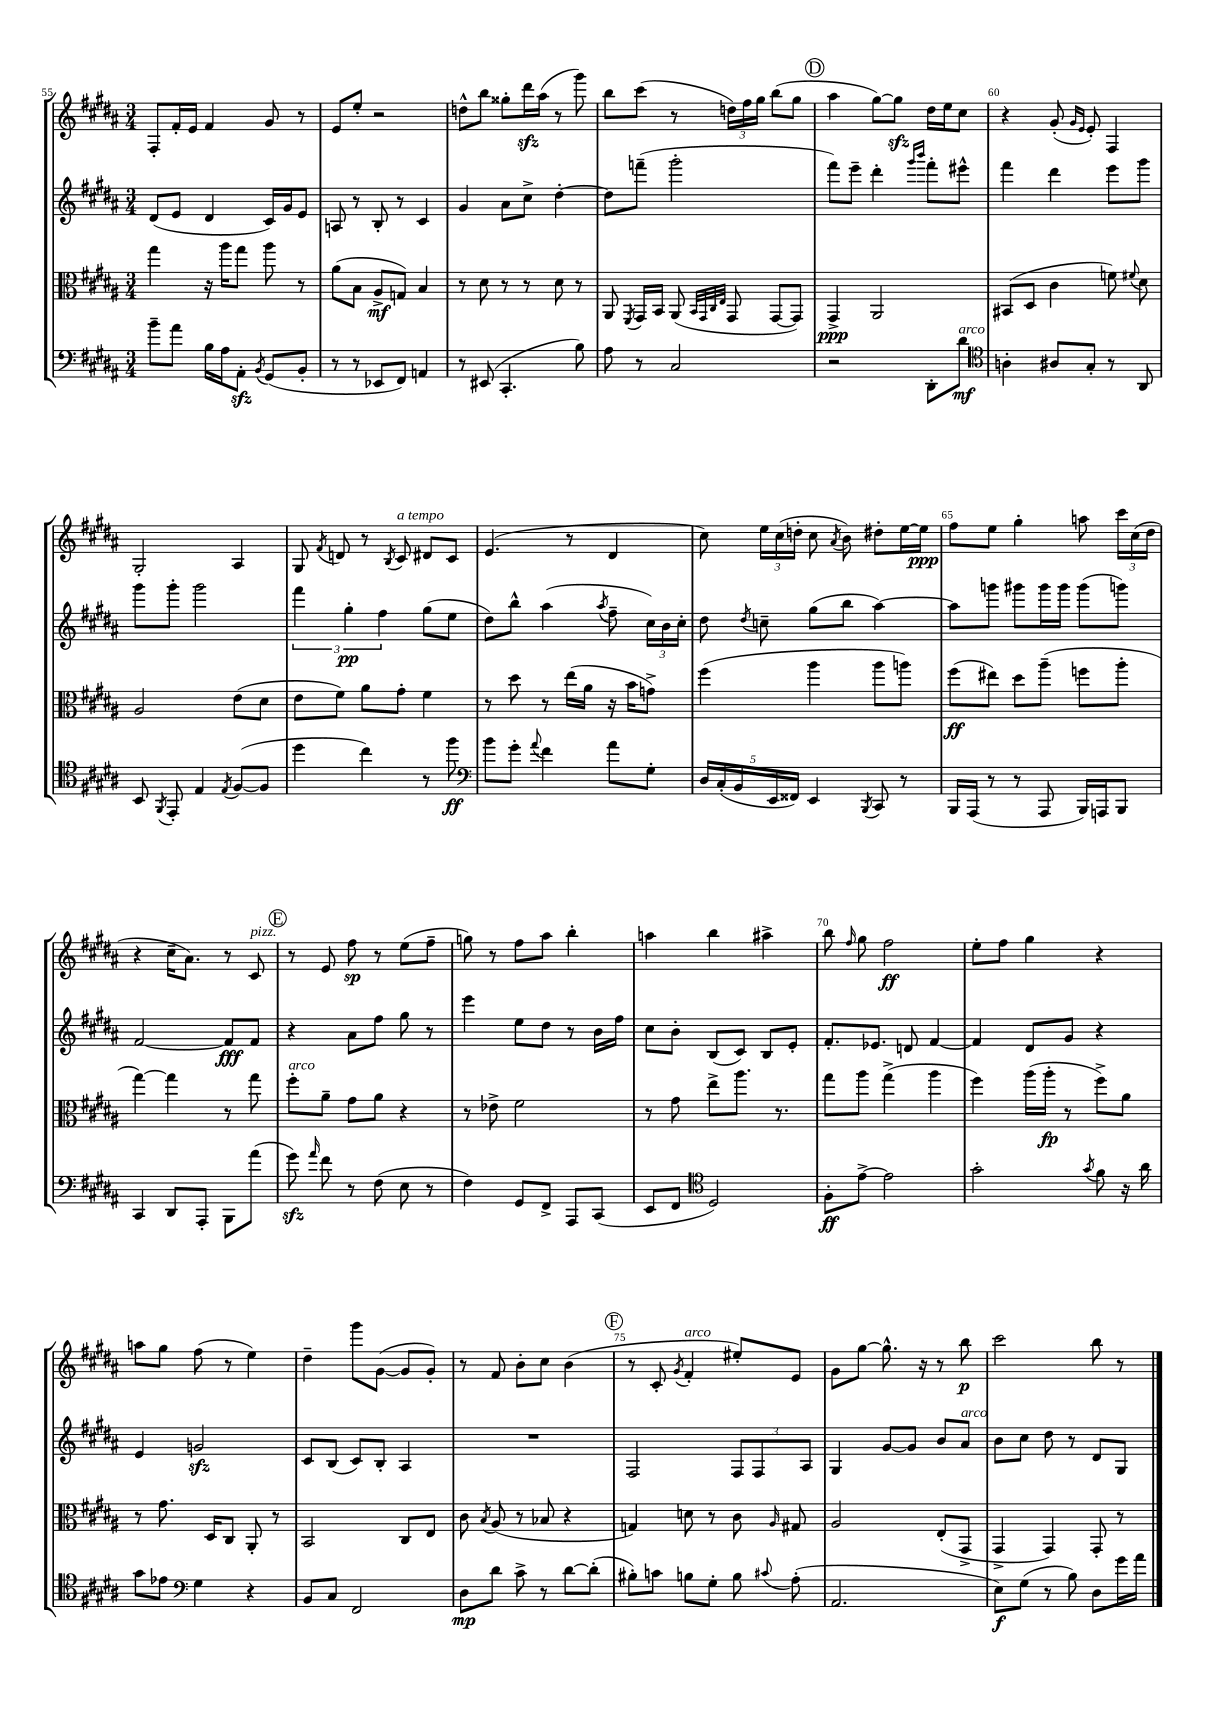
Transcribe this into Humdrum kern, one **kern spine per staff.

**kern	**dynam	**kern	**dynam	**kern	**dynam	**kern	**dynam
*part4	*part4	*part3	*part3	*part2	*part2	*part1	*part1
*staff4	*staff4	*staff3	*staff3	*staff2	*staff2	*staff1	*staff1
*clefF4	*	*clefC3	*	*clefG2	*	*clefG2	*
*k[f#c#g#d#a#]	*	*k[f#c#g#d#a#]	*	*k[f#c#g#d#a#]	*	*k[f#c#g#d#a#]	*
*M3/4	*	*M3/4	*	*M3/4	*	*M3/4	*
=55	=55	=55	=55	=55	=55	=55	=55
8b~\L	.	4gg#\	.	(8d#/L	.	8F#'/L	.
8a#\J	.	.	.	8e/J	.	16f#'/L	.
.	.	.	.	.	.	16e/JJ	.
16B\LL	.	16r	.	4d#/	.	4f#/	.
16A#\J	.	16aa#\KL	.	.	.	.	.
8AA#zz'\J	.	8gg#\J	.	.	.	.	.
8qBB/	.	.	.	.	.	.	.
(8GG#/L	.	8aa#\	.	16c#/LL)	.	8g#/	.
.	.	.	.	16g#/J	.	.	.
8BB'/J	.	8r	.	8e/J	.	8r	.
=56	=56	=56	=56	=56	=56	=56	=56
8r	.	(8a#\L	.	8An/	.	8e/L	.
8r	.	8B\J	.	8r	.	8ee'/J	.
8EE-X/L	.	8A#^/L	mf	8B'/	.	2r	.
8FF#/J)	.	8Gn/J)	.	8r	.	.	.
4AAn/	.	4B/	.	4c#/	.	.	.
=57	=57	=57	=57	=57	=57	=57	=57
8r	.	8r	.	4g#/	.	8ddn^^\L	.
(8EE#X/	.	8d#\	.	.	.	8bb\J	.
4.CC#'/	.	8r	.	8a#\L	.	8gg##X'\L	.
.	.	8r	.	8cc#^\J	.	16ddd#zz\L	.
.	.	.	.	.	.	(16aa#\JJ	.
.	.	8d#\	.	[4dd#'\	.	8r	.
8B\)	.	8r	.	.	.	8ggg#\)	.
=58	=58	=58	=58	=58	=58	=58	=58
8A#\	.	8AA#/	.	8dd#\L]	.	8bb\L	.
.	.	8qFF#/	.	.	.	.	.
8r	.	16GG#/LL	.	(8fffn~\J	.	(8ccc#\J	.
.	.	16BB/JJ	.	.	.	.	.
2C#/	.	(8AA#/	.	2ggg#'\	.	8r	.
.	.	32qqBB/LLL	.	.	.	.	.
.	.	32qqGG#/	.	.	.	.	.
.	.	32qqC#/	.	.	.	.	.
.	.	32qqE/JJJ	.	.	.	.	.
.	.	8GG#/	.	.	.	24ddn\LL)	.
.	.	.	.	.	.	24ff#\	.
.	.	.	.	.	.	24gg#\JJ	.
.	.	[8GG#/L	.	.	.	(8bb\L	.
.	.	8GG#/J])	.	.	.	8gg#\J	.
!!LO:REH:place=s1:t=D
=59	=59	=59	=59	=59	=59	=59	=59
2r	.	4GG#^/	ppp	8fff#\L)	.	4aa#\	.
.	.	.	.	8eee~\J	.	.	.
.	.	2AA#/	.	4ddd#'\	.	[8gg#\L)	.
.	.	.	.	.	.	8gg#zz\J]	.
.	.	.	.	16qqggg#/LL	.	.	.
.	.	.	.	16qqbbb/JJ	.	.	.
8DD#'\L	.	.	.	8fff#'\L	.	16dd#\LL	.
.	.	.	.	.	.	16ee\J	.
!LO:TX:a:i:t=arco	!	!	!	!	!	!	!
8d#\J	mf	.	.	8eee#X^^\J	.	8cc#\J	.
=60	=60	=60	=60	=60	=60	=60	=60
*clefC4	*	*	*	*	*	*	*
4An'\	.	(8BB#X/L	.	4fff#\	.	4r	.
.	.	8D#/J	.	.	.	.	.
8A#X/L	.	4c#\	.	4ddd#\	.	(8g#'/	.
.	.	.	.	.	.	16qqg#/LL	.
.	.	.	.	.	.	16qqe/JJ	.
8G#'/J	.	.	.	.	.	8e'/)	.
8r	.	8fn\)	.	8eee\L	.	4F#/	.
.	.	8qqf#X/	.	.	.	.	.
8AA#/	.	8d#\	.	8ggg#\J	.	.	.
!!LO:LB:g=z
=61	=61	=61	=61	=61	=61	=61	=61
8BB/	.	2A#/	.	8ggg#\L	.	2G#'/	.
8qFF#/	.	.	.	.	.	.	.
8EE'/	.	.	.	8ggg#'\J	.	.	.
4E/	.	.	.	2ggg#\	.	.	.
8qE/	.	.	.	.	.	.	.
([8F#/L	.	(8e\L	.	.	.	4A#/	.
8F#/J]	.	8d#\J	.	.	.	.	.
=62	=62	=62	=62	=62	=62	=62	=62
4dd#\	.	8e\L	.	6fff#\	.	8G#/	.
.	.	.	.	.	.	8qf#/	.
.	.	8f#\J)	.	.	.	8dn/	.
.	.	.	.	6gg#'\	pp	.	.
4cc#\)	.	8a#\L	.	.	.	8r	.
.	.	.	.	6ff#\	.	.	.
.	.	.	.	.	.	8qB/	.
!	!	!	!	!	!	!LO:TX:a:i:t=a tempo	!
.	.	8g#'\J	.	.	.	8c#/	.
8r	.	4f#\	.	(8gg#\L	.	8d#X/L	.
8ff#\	ff	.	.	8ee\J	.	8c#/J	.
=63	=63	=63	=63	=63	=63	=63	=63
*clefF4	*	*	*	*	*	*	*
8b\L	.	8r	.	8dd#\L)	.	(4.e/	.
8g#'\J	.	8dd#\	.	8bb^^\J	.	.	.
8qqa#/	.	.	.	.	.	.	.
4f#\	.	8r	.	(4aa#\	.	.	.
.	.	(16ee\LL	.	.	.	8r	.
.	.	16a#\JJ	.	.	.	.	.
.	.	.	.	8qaa#/	.	.	.
8a#\L	.	16r	.	8ff#~\	.	4d#/	.
.	.	16b\KL	.	.	.	.	.
8G#'\J	.	8gn^\J)	.	24cc#\LL)	.	.	.
.	.	.	.	24b\	.	.	.
.	.	.	.	24cc#'\JJ	.	.	.
=64	=64	=64	=64	=64	=64	=64	=64
20D#/LL	.	(4ff#\	.	8dd#\	.	8cc#\)	.
(20C#'/	.	.	.	.	.	.	.
20BB/	.	.	.	.	.	.	.
.	.	.	.	8qdd#/	.	.	.
.	.	.	.	8ccn~\	.	24ee\LL	.
20EE/	.	.	.	.	.	.	.
.	.	.	.	.	.	(24cc#\	.
20FF##X/JJ)	.	.	.	.	.	.	.
.	.	.	.	.	.	24ddn'\JJ	.
4EE/	.	4aa#\	.	(8gg#\L	.	8cc#\	.
.	.	.	.	.	.	8qa#/	.
.	.	.	.	8bb\J	.	8b\)	.
8qBBB/	.	.	.	.	.	.	.
8CC#/	.	8aa#\L	.	[4aa#\)	.	8dd#X'\L	.
8r	.	8aan\J)	.	.	.	[16ee\L	.
.	.	.	.	.	.	16ee\JJ]	ppp
=65	=65	=65	=65	=65	=65	=65	=65
16BBB/LL	.	(8ff#\L	ff	8aa#\L]	.	8ff#\L	.
(16AAA#/JJ	.	.	.	.	.	.	.
8r	.	8ee#X\J)	.	8gggn\J	.	8ee\J	.
8r	.	8dd#\L	.	8ggg#X\L	.	4gg#'\	.
8AAA#/	.	(8aa#~\J	.	16ggg#\L	.	.	.
.	.	.	.	16ggg#\JJ	.	.	.
16BBB/LL)	.	8ffn\L	.	(8ggg#\L	.	8aan\	.
16AAAn/J	.	.	.	.	.	.	.
8BBB/J	.	8aa#'\J	.	8gggn\J)	.	24ccc#\LL	.
.	.	.	.	.	.	(24cc#\	.
.	.	.	.	.	.	24dd#\JJ	.
!!LO:LB:g=z
=66	=66	=66	=66	=66	=66	=66	=66
4CC#/	.	[4gg#\)	.	[2f#/	.	4r	.
8DD#/L	.	4gg#\]	.	.	.	16cc#~\KL	.
.	.	.	.	.	.	8.a#\J)	.
8AAA#'/J	.	.	.	.	.	.	.
8BBB\L	.	8r	.	8f#/L]	fff	8r	.
!	!	!	!	!	!	!LO:TX:a:i:t=pizz.	!
(8a#\J	.	8gg#\	.	8f#/J	.	8c#/	.
!!LO:REH:place=s1:t=E
=67	=67	=67	=67	=67	=67	=67	=67
!	!	!LO:TX:a:i:t=arco	!	!	!	!	!
8g#zz\)	.	8ff#'\L	.	4r	.	8r	.
16qqa#/	.	.	.	.	.	.	.
8f#\	.	8a#~\J	.	.	.	8e/	.
8r	.	8g#\L	.	8a#\L	.	8ff#\	sp
(8F#\	.	8a#\J	.	8ff#\J	.	8r	.
8E\	.	4r	.	8gg#\	.	(8ee\L	.
8r	.	.	.	8r	.	8ff#~\J	.
=68	=68	=68	=68	=68	=68	=68	=68
4F#\)	.	8r	.	4eee\	.	8ggn\)	.
.	.	8e-X^\	.	.	.	8r	.
8GG#/L	.	2f#\	.	8ee\L	.	8ff#\L	.
8FF#^/J	.	.	.	8dd#\J	.	8aa#\J	.
8AAA#/L	.	.	.	8r	.	4bb'\	.
(8CC#/J	.	.	.	16b\LL	.	.	.
.	.	.	.	16ff#\JJ	.	.	.
=69	=69	=69	=69	=69	=69	=69	=69
8EE/L	.	8r	.	8cc#\L	.	4aan\	.
8FF#/J	.	8g#\	.	8b'\J	.	.	.
*clefC4	*	*	*	*	*	*	*
2D#/)	.	8ee^\L	.	(8B/L	.	4bb\	.
.	.	8.aa#\J	.	8c#/J)	.	.	.
.	.	.	.	8B/L	.	4aa#X^\	.
.	.	8.r	.	.	.	.	.
.	.	.	.	8e'/J	.	.	.
=70	=70	=70	=70	=70	=70	=70	=70
8F#'\L	ff	8gg#\L	.	8.f#'/L	.	8bb\	.
.	.	.	.	.	.	16qqff#/	.
[8e^\J	.	8aa#\J	.	.	.	8gg#\	.
.	.	.	.	8.e-X/J	.	.	.
2e\]	.	(4gg#^\	.	.	.	2ff#\	ff
.	.	.	.	8dn/	.	.	.
.	.	4aa#\	.	[4f#/	.	.	.
=71	=71	=71	=71	=71	=71	=71	=71
2g#'\	.	4ff#\)	.	4f#/]	.	8ee'\L	.
.	.	.	.	.	.	8ff#\J	.
.	.	(16aa#\LL	.	8d#/L	.	4gg#\	.
.	.	16aa#'\JJ	fp	.	.	.	.
.	.	8r	.	8g#/J	.	.	.
8qg#/	.	.	.	.	.	.	.
8f#\	.	8ff#^\L)	.	4r	.	4r	.
16r	.	8a#\J	.	.	.	.	.
16a#\	.	.	.	.	.	.	.
!!LO:LB:g=z
=72	=72	=72	=72	=72	=72	=72	=72
8g#\L	.	8r	.	4e/	.	8aan\L	.
8e-X\J	.	8.g#\	.	.	.	8gg#\J	.
*clefF4	*	*	*	*	*	*	*
4G#\	.	.	.	2gnzz/	.	(8ff#\	.
.	.	16D#/KL	.	.	.	.	.
.	.	8C#/J	.	.	.	8r	.
4r	.	8AA#'/	.	.	.	4ee\)	.
.	.	8r	.	.	.	.	.
=73	=73	=73	=73	=73	=73	=73	=73
8BB/L	.	2BB/	.	8c#/L	.	4dd#~\	.
8C#/J	.	.	.	(8B/J	.	.	.
2FF#/	.	.	.	8c#/L)	.	8ggg#\L	.
.	.	.	.	8B'/J	.	([8g#\J	.
.	.	8C#/L	.	4A#/	.	8g#/L]	.
.	.	8E/J	.	.	.	8g#'/J)	.
=74	=74	=74	=74	=74	=74	=74	=74
8D#\L	mp	8c#\	.	2.r	.	8r	.
.	.	8qB/	.	.	.	.	.
8d#\J	.	(8A#/	.	.	.	8f#/	.
8c#^\	.	8r	.	.	.	8b'\L	.
8r	.	8B-X/	.	.	.	8cc#\J	.
[8d#\L	.	4r	.	.	.	(4b\	.
(8d#'\J]	.	.	.	.	.	.	.
!!LO:REH:place=s1:t=F
=75	=75	=75	=75	=75	=75	=75	=75
8B#X'\L)	.	4Gn/)	.	2F#/	.	8r	.
8cn\J	.	.	.	.	.	8c#'/	.
.	.	.	.	.	.	8qg#/	.
!	!	!	!	!	!	!LO:TX:a:i:t=arco	!
8Bn\L	.	8dn\	.	.	.	4f#'/	.
8G#'\J	.	8r	.	.	.	.	.
8B\	.	8c#\	.	12F#/L	.	8ee#X'/L)	.
.	.	.	.	12F#/	.	.	.
8qqc#X/	.	16qqA#/	.	.	.	.	.
(8A#'\	.	8G#X/	.	.	.	8e/J	.
.	.	.	.	12A#/J	.	.	.
=76	=76	=76	=76	=76	=76	=76	=76
2.AA#/	.	2A#/	.	4G#/	.	8g#\L	.
.	.	.	.	.	.	[8gg#\J	.
.	.	.	.	[8g#/L	.	8.gg#^^\]	.
.	.	.	.	8g#/J]	.	.	.
.	.	.	.	.	.	16r	.
.	.	(8E'/L	.	8b/L	.	8r	.
!	!	!	!	!LO:TX:a:i:t=arco	!	!	!
.	.	8GG#^/J	.	8a#/J	.	8bb\	p
=77	=77	=77	=77	=77	=77	=77	=77
8E\L)	f	4GG#^/	.	8b\L	.	2ccc#\	.
(8G#\J	.	.	.	8cc#\J	.	.	.
8r	.	4GG#/)	.	8dd#\	.	.	.
8B\)	.	.	.	8r	.	.	.
8D#\L	.	8GG#'/	.	8d#/L	.	8bb\	.
16g#\L	.	8r	.	8G#/J	.	8r	.
16a#\JJ	.	.	.	.	.	.	.
==	==	==	==	==	==	==	==
*-	*-	*-	*-	*-	*-	*-	*-
